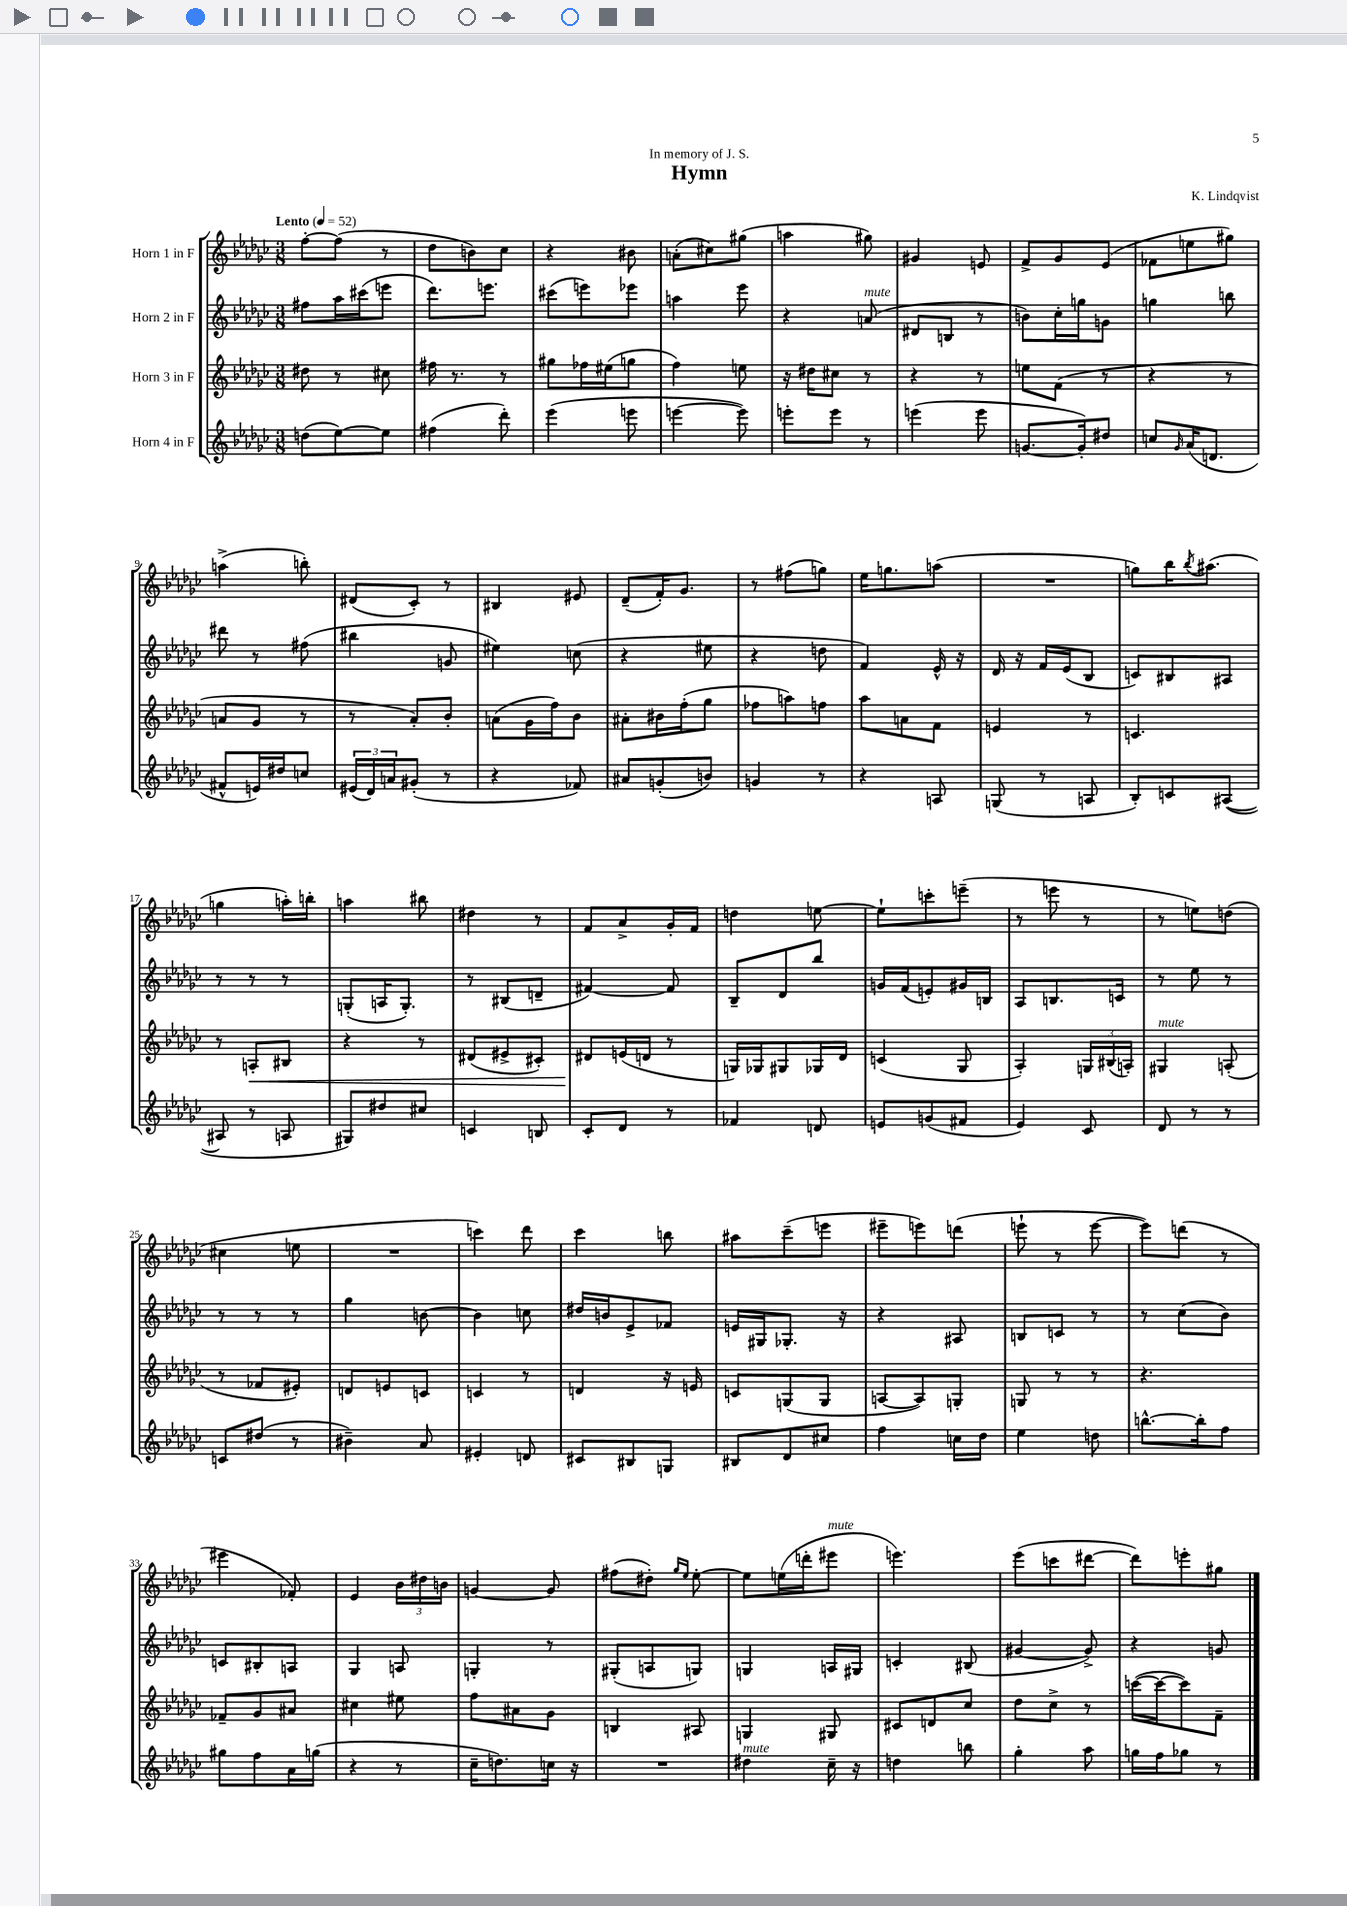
\header { title = "Hymn" composer = "K. Lindqvist" dedication = "In memory of J. S." }
<<
\new StaffGroup <<
\new Staff = "s0" \with { instrumentName = "Horn 1 in F" } {
    \clef treble \key ges \major \numericTimeSignature \time 3/8 \tempo "Lento" 4 = 52
    f''8~-. f''8( r8 |
    des''8 b'8) ces''8 |
    r4 bis'8 |
    a'8-.( cis''8) gis''8( |
    a''4 gis''8) |
    gis'4 e'8 |
    f'8-> ges'8 ees'8( |
    fes'8 e''8 gis''8) |
    a''4->( b''8-.) |
    dis'8( ces'8-.) r8 |
    bis4 eis'8 |
    des'8--( f'16-.) ges'8. |
    r8 fis''8( g''8) |
    ees''16 g''8. a''8( |
    R4. |
    g''8) bes''16 \acciaccatura { bes''8 } ais''8.( |
    g''4 a''16-.) b''16-. |
    a''4 bis''8 |
    dis''4 r8 |
    f'8 aes'8-> ges'16-. f'16 |
    d''4 e''8~ |
    e''8-! c'''8-. e'''8--( |
    r8 e'''8 r8 |
    r8 e''8) d''8( |
    cis''4 e''8 |
    R4. |
    c'''4) des'''8 |
    ces'''4 b''8 |
    ais''8 ces'''8--( e'''8 |
    eis'''8-- e'''8) d'''8( |
    e'''8-! r8 e'''8~ |
    e'''8) d'''8( r8 |
    eis'''4 fes'8-.) |
    ees'4 \tuplet 3/2 { bes'16 dis''16 b'16 } |
    g'4~ g'8 |
    fis''8( dis''8-.) \grace { ges''16 ees''16 } ees''8~-. |
    ees''8 e''16( d'''16-. eis'''8^\markup { \italic "mute" } |
    e'''4.) |
    ees'''8( c'''8 dis'''8~ |
    dis'''8) e'''8-. gis''8 \bar "|." |
}
\new Staff = "s1" \with { instrumentName = "Horn 2 in F" } {
    \clef treble \key ges \major \numericTimeSignature \time 3/8
    fis''8 aes''16 cis'''16( e'''8 |
    des'''8.) e'''8. |
    cis'''8( e'''8) ees'''8 |
    a''4 ees'''8 |
    r4 a'8^\markup { \italic "mute" }( |
    dis'8 b8 r8 |
    b'8) ces''16-. g''16 g'8 |
    g''4 b''8 |
    dis'''8 r8 fis''8( |
    bis''4 g'8 |
    eis''4) c''8( |
    r4 eis''8 |
    r4 d''8 |
    f'4) ees'16-^ r16 |
    des'16 r16 f'16 ees'16( bes8 |
    c'8) bis8 ais8 |
    r8 r8 r8 |
    g8-.( a16 g8.-.) |
    r8 bis8( d'8-- |
    fis'4~) fis'8 |
    bes8-- des'8 bes''8 |
    g'16 f'16( e'8-.) gis'16 b16 |
    aes8 b8. c'16 |
    r8 ees''8 r8 |
    r8 r8 r8 |
    ges''4 b'8~ |
    b'4 c''8 |
    dis''16 b'16 ees'8-> fes'8 |
    e'16 gis16 ges8.-. r16 |
    r4 ais8 |
    b8 c'8 r8 |
    r8 ces''8( bes'8) |
    c'8 bis8-. a8 |
    ges4 a8 |
    g4-. r8 |
    gis8-.( a8 g8) |
    g4 a16 gis16 |
    c'4-. bis8( |
    gis'4~ gis'8->) |
    r4 g'8 \bar "|." |
}
\new Staff = "s2" \with { instrumentName = "Horn 3 in F" } {
    \clef treble \key ges \major \numericTimeSignature \time 3/8
    dis''8 r8 cis''8 |
    fis''16 r8. r8 |
    gis''8 fes''16 eis''16( g''8 |
    f''4) e''8 |
    r16 dis''16 cis''8 r8 |
    r4 r8 |
    e''8 f'8( r8 |
    r4 r8 |
    a'8 ges'8 r8 |
    r8 aes'8-.) bes'8-. |
    a'8( ges'16 f''16) bes'8 |
    ais'8-. bis'16 f''16-.( ges''8 |
    fes''8 a''8) f''8 |
    aes''8 a'8 f'8 |
    e'4 r8 |
    c'4. |
    r8 a8-.\< bis8 |
    r4 r8 |
    dis'8( eis'8-> cis'8-.) |
    dis'8\! e'16( d'16 r8 |
    g16) ges16 gis8 ges16 des'16 |
    c'4( ges8 |
    aes4-.) \tuplet 3/2 { g16 bis16( a16-.) } |
    gis4^\markup { \italic "mute" } a8-.( |
    r8 fes'8 eis'8-.) |
    d'8 e'8 c'8 |
    c'4 r8 |
    d'4 r16 e'16 |
    c'8 g8( g8 |
    a8~ a8) g8-. |
    g8 r8 r8 |
    r4. |
    fes'8-- ges'8 ais'8 |
    cis''4 eis''8 |
    f''8 ais'8 ges'8 |
    b4 ais8 |
    g4 gis8 |
    cis'8 d'8 ces''8 |
    des''8 ces''8-> r8 |
    c'''16~( c'''16~ c'''8) f'8-- \bar "|." |
}
\new Staff = "s3" \with { instrumentName = "Horn 4 in F" } {
    \clef treble \key ges \major \numericTimeSignature \time 3/8
    d''8( ees''8~) ees''8 |
    fis''4( des'''8-.) |
    ees'''4( e'''8 |
    e'''4~ e'''8) |
    e'''8-. e'''8 r8 |
    e'''4( e'''8 |
    g'8.~ g'16-.) dis''8 |
    c''8 \grace { ges'16 } aes'16( d'8. |
    fis'8-^ e'16) dis''16 c''8 |
    \tuplet 3/2 { eis'16( des'16) a'16 } gis'8-.( r8 |
    r4 fes'8) |
    ais'8 g'8-.( b'8) |
    g'4 r8 |
    r4 a8 |
    g8( r8 a8 |
    bes8-.) c'8 ais8~( |
    ais8 r8 a8 |
    gis8) dis''8 cis''8 |
    c'4 b8 |
    ces'8-. des'8 r8 |
    fes'4 d'8 |
    e'8 g'8( fis'8 |
    ees'4) ces'8 |
    des'8 r8 r8 |
    c'8 dis''8( r8 |
    bis'4--) aes'8 |
    eis'4-. d'8 |
    cis'8 bis8 g8 |
    bis8 des'8 cis''8 |
    f''4 c''16 des''16 |
    ees''4 d''8 |
    b''8.~-^ b''16-. f''8 |
    gis''8 f''8 aes'16 g''16( |
    r4 r8 |
    ces''16-- d''8.) c''16 r16 |
    R4. |
    dis''4^\markup { \italic "mute" } ces''16-- r16 |
    d''4 b''8 |
    ges''4-. aes''8 |
    g''16 f''16 ges''8 r8 \bar "|." |
}
>>
>>
